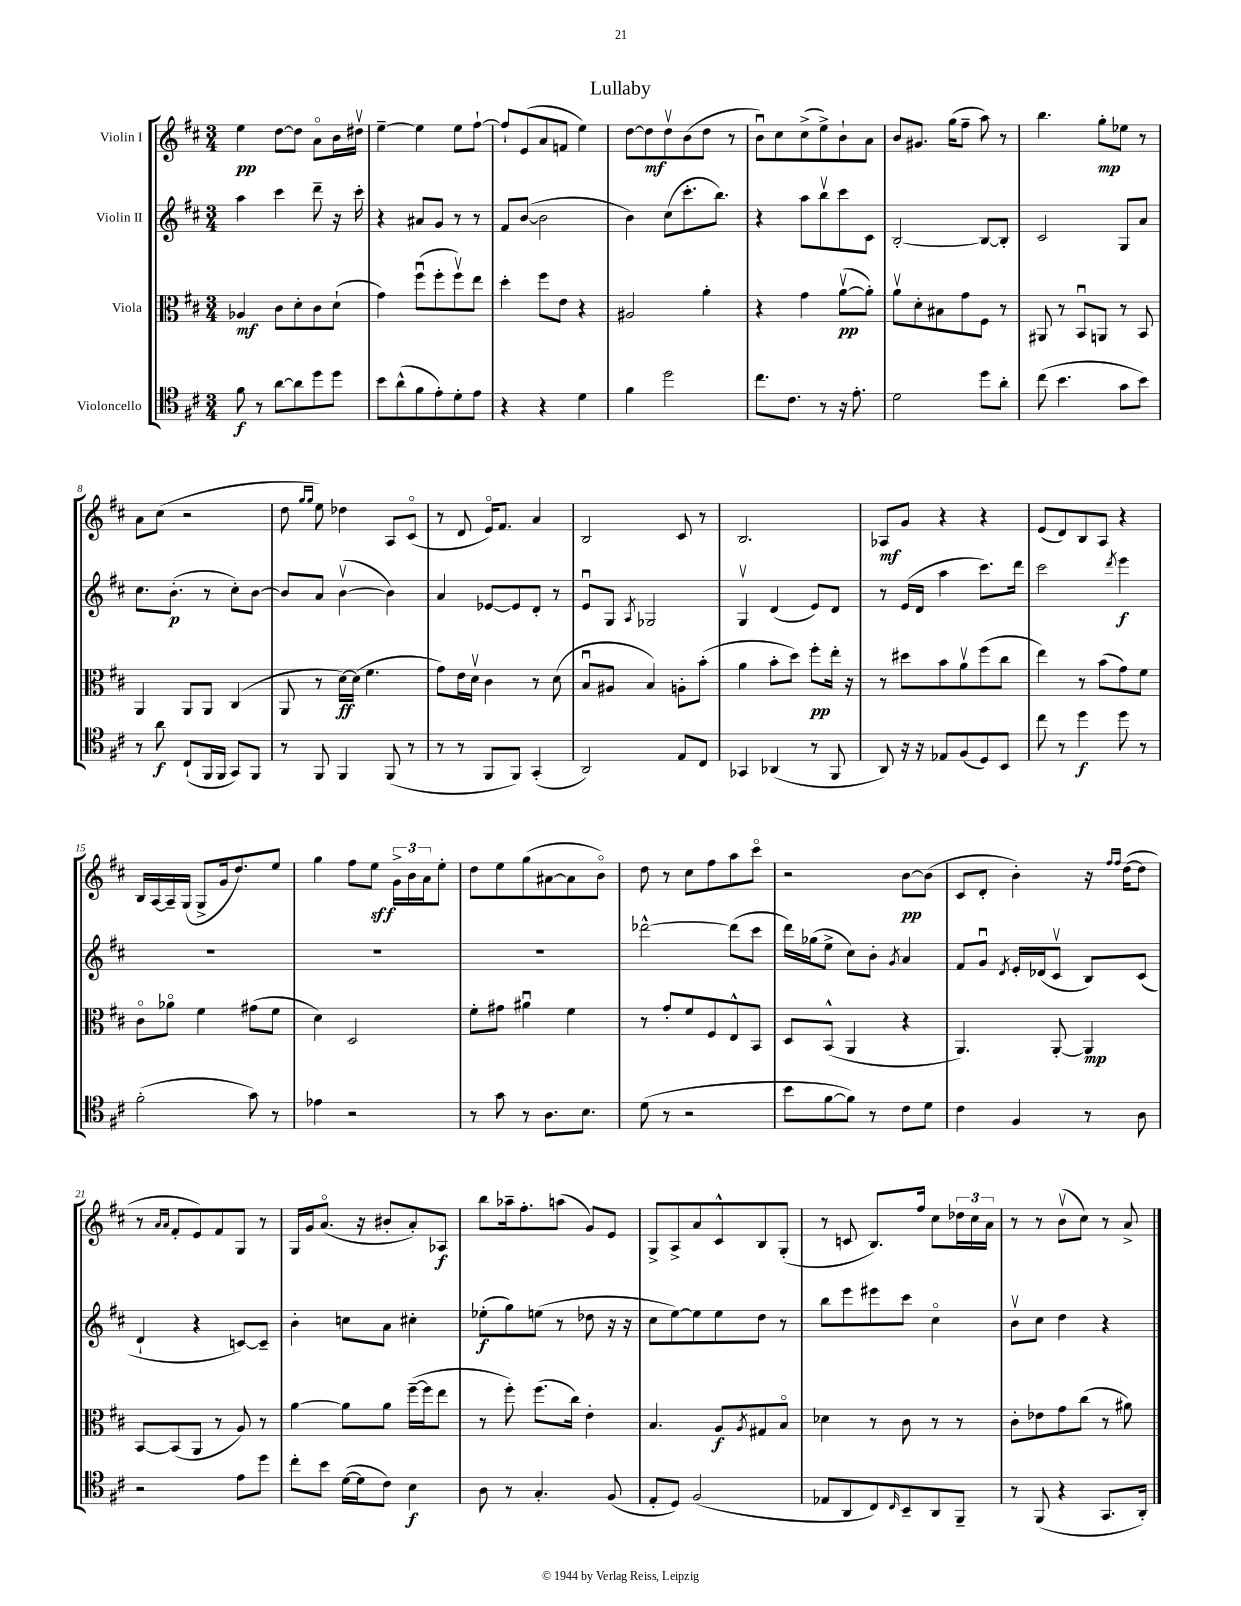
\header { title = "Lullaby" }
<<
\new StaffGroup <<
\new Staff = "s0" \with { instrumentName = "Violin I" } {
    \clef treble \key d \major \numericTimeSignature \time 3/4
    e''4\pp d''8~ d''8 a'8\flageolet b'16 dis''16\upbow |
    e''4~-- e''4 e''8 fis''8~-! |
    fis''8-! e'8( a'8 f'8 e''4) |
    d''8~ d''8\mf d''8\upbow b'8( d''8 r8 |
    b'8\downbow) cis''8 cis''8->( e''8->) b'8-! a'8 |
    b'8 gis'8. g''16( fis''8-- a''8) r8 |
    b''4. g''8-.\mp ees''8 r8 |
    a'8 cis''8( r2 |
    d''8 \grace { g''16 g''16 } e''8) des''4 a8 cis'8\flageolet( |
    r8 d'8 e'16\flageolet) fis'8. a'4 |
    b2 cis'8 r8 |
    b2. |
    aes8\mf g'8 r4 r4 |
    e'8( d'8) b8 a8 r4 |
    b16 a16~ a16-- g16( g8-> g'16 d''8.) e''8 |
    g''4 fis''8 e''8\sff \tuplet 3/2 { g'16-> b'16 a'16 } e''8-. |
    d''8 e''8 g''8( ais'8~ ais'8 b'8\flageolet) |
    d''8 r8 cis''8 fis''8 a''8 cis'''8\flageolet |
    r2 b'8~\pp b'8( |
    cis'8 d'8-. b'4-.) r16 \grace { fis''16 fis''16 } d''16~( d''8 |
    r8 \grace { a'16 a'16 } fis'8-. e'8) fis'8 g8 r8 |
    g16 g'16 a'8.\flageolet( r16 bis'8-. a'8-.) aes8\f |
    b''8 aes''16-- fis''8.-. a''8( g'8) e'8 |
    g8-> a8-> a'8 cis'8-^ b8 g8-.( |
    r8 c'8 b8.) fis''16 cis''8 \tuplet 3/2 { des''16 cis''16 a'16 } |
    r8 r8 b'8\upbow( cis''8) r8 a'8-> \bar "|." |
}
\new Staff = "s1" \with { instrumentName = "Violin II" } {
    \clef treble \key d \major \numericTimeSignature \time 3/4
    a''4 cis'''4 d'''8-- r16 cis'''16-. |
    r4 ais'8 g'8 r8 r8 |
    fis'8 b'8~( b'2 |
    b'4) cis''8( cis'''8.-. b''8.) |
    r4 a''8 b''8\upbow cis'''8 cis'8 |
    b2~-. b8~ b8-. |
    cis'2 g8 a'8 |
    cis''8. b'8.-.\p( r8 cis''8-.) b'8~ |
    b'8 a'8 b'4~\upbow( b'4) |
    a'4 ees'8~ ees'8 d'8-. r8 |
    e'8\downbow g8 \acciaccatura { a8 } ges2 |
    g4\upbow d'4( e'8) d'8 |
    r8 e'16( d'16 a''4 cis'''8.) d'''16 |
    cis'''2 \acciaccatura { d'''8 } e'''4\f |
    R2. |
    R2. |
    R2. |
    des'''2~-^ des'''8( cis'''8 |
    d'''16) ges''16( e''8-> cis''8) b'8-. \acciaccatura { g'8 } a'4 |
    fis'8 g'8\downbow \acciaccatura { d'8 } e'16-. des'16( cis'8\upbow b8) cis'8( |
    d'4-! r4 c'8~) c'8-- |
    b'4-. c''8 a'8 cis''4-. |
    ees''8-.\f( g''8) e''8( r8 des''8 r16 r16 |
    cis''8 e''8~) e''8 e''8 d''8 r8 |
    b''8 e'''8 eis'''8 cis'''8 cis''4\flageolet |
    b'8\upbow cis''8 d''4 r4 \bar "|." |
}
\new Staff = "s2" \with { instrumentName = "Viola" } {
    \clef alto \key d \major \numericTimeSignature \time 3/4
    aes4\mf cis'8 d'8-. cis'8 d'8-!( |
    g'4) fis''8\downbow( fis''8-. fis''8\upbow) e''8 |
    d''4-. fis''8 e'8 r4 |
    ais2 a'4-. |
    r4 g'4 a'8~\upbow\pp( a'8-.) |
    a'8\upbow d'8-. bis8 g'8 fis8 r8 |
    ais,8 r8 b,8\downbow a,8 r8 b,8 |
    a,4 a,8 a,8 cis4( |
    a,8 r8 d'16~\ff) d'16( fis'4. |
    g'8) e'16 d'16\upbow cis'4 r8 d'8( |
    b8\downbow ais8 b4) a8-. b'8-.( |
    a'4 b'8-. d''8) fis''8-.\pp e''16-. r16 |
    r8 dis''8 b'8 a'8\upbow fis''8( cis''8 |
    e''4) r8 b'8( g'8) fis'8 |
    cis'8\flageolet aes'8\flageolet fis'4 gis'8( fis'8 |
    d'4) d2 |
    fis'8-. gis'8 ais'4\downbow fis'4 |
    r8 g'8-. fis'8 fis8 e8-^ b,8 |
    d8 b,8-^( a,4 r4 |
    a,4.) a,8~-. a,4\mp |
    b,8~ b,8( a,8 r8 a8) r8 |
    a'4~ a'8 a'8 fis''16~--( fis''16 e''8 |
    r8 fis''8-.) fis''8.( cis''16) e'4-. |
    b4. a8\f \acciaccatura { a8 } gis8 b8\flageolet |
    des'4 r8 cis'8 r8 r8 |
    cis'8-. ees'8 g'8 cis''8( r8 ais'8) \bar "|." |
}
\new Staff = "s3" \with { instrumentName = "Violoncello" } {
    \clef tenor \key d \major \numericTimeSignature \time 3/4
    fis'8\f r8 a'8~ a'8 d''8 d''8 |
    b'8 a'8-^( fis'8 e'8-.) d'8-. e'8 |
    r4 r4 d'4 |
    fis'4 d''2 |
    cis''8. cis'8. r8 r16 e'8.-. |
    d'2 d''8 a'8-. |
    cis''8( b'4. g'8 b'8) |
    r8 a'8\f cis8-!( fis,16 fis,16 g,8) fis,8 |
    r8 fis,8 fis,4 fis,8( r8 |
    r8 r8 fis,8 fis,8) g,4-.( |
    a,2) e8 cis8 |
    ges,4 aes,4( r8 fis,8 |
    a,8) r16 r16 ees8 fis8( d8) b,8 |
    cis''8 r8 d''4\f d''8 r8 |
    fis'2-.( g'8) r8 |
    ees'4 r2 |
    r8 g'8 r8 a8. b8. |
    d'8( r8 r2 |
    b'8 fis'8~ fis'8) r8 cis'8 d'8 |
    cis'4 fis4 r8 a8 |
    r2 e'8 d''8 |
    cis''8-. b'8 d'16~( d'16 cis'8) b4\f |
    a8 r8 g4.-. fis8( |
    e8-. d8) fis2( |
    ees8 a,8 cis8) \grace { cis16 } b,8-- a,8 fis,8-- |
    r8 fis,8( r4 g,8. a,16-.) \bar "|." |
}
>>
>>
